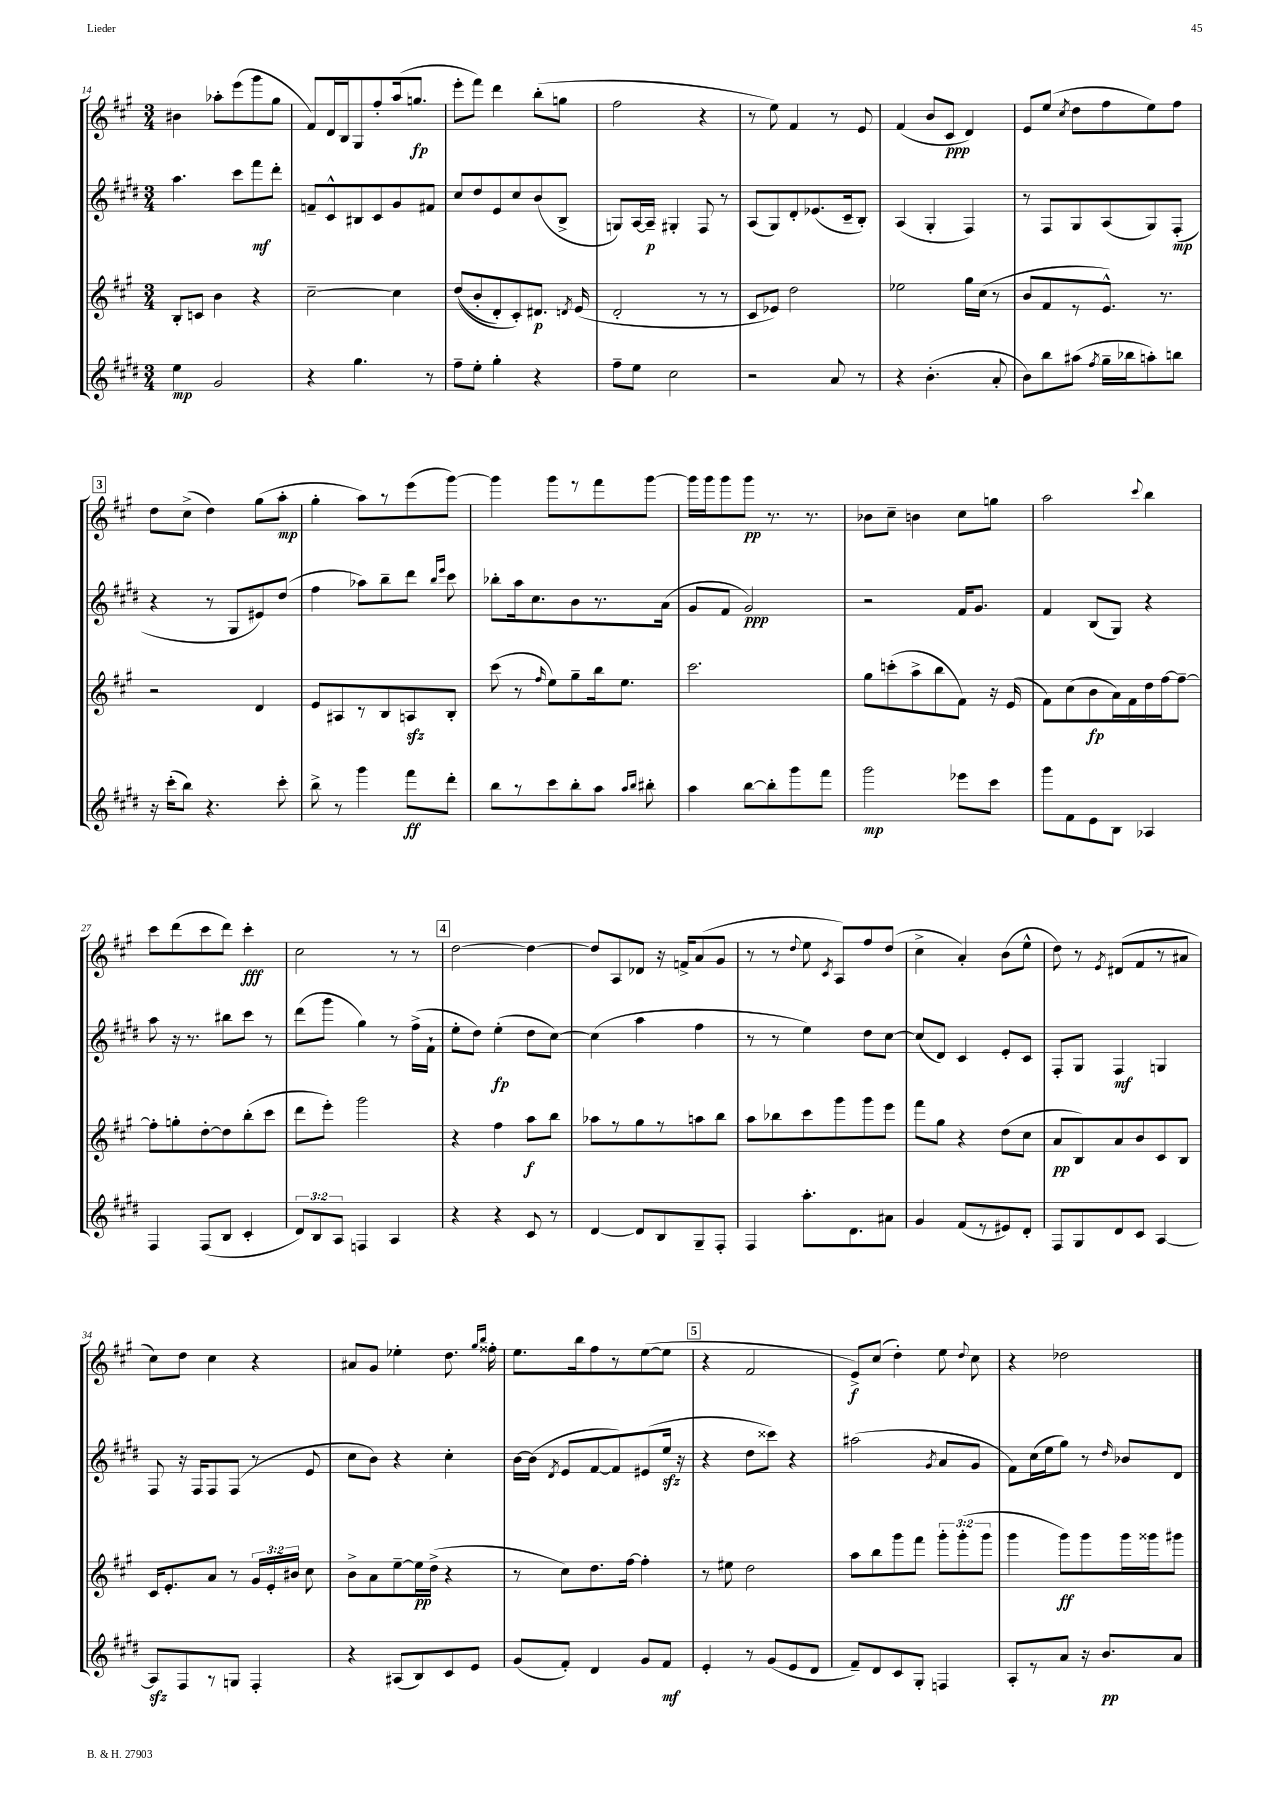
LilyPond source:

<<
\new StaffGroup <<
\new Staff = "s0" {
    \clef treble \key a \major \numericTimeSignature \time 3/4
    \autoBeamOff bis'4 aes''8[-. e'''8( gis'''8 gis''8] |
    fis'8[) d'16 b16 gis8 fis''8-. a''16( g''8.]\fp |
    e'''8[-. fis'''8]) d'''4 b''8[-.( g''8] |
    fis''2 r4 |
    r8 e''8) fis'4 r8 e'8 |
    fis'4( b'8[ cis'8]\ppp d'4) |
    e'8[ e''8]( \acciaccatura { cis''8 } d''8[ fis''8 e''8) fis''8] |
    \mark \markup { \box "3" } d''8[ cis''8]->( d''4) gis''8[( a''8]-.\mp |
    gis''4-. a''8[) r8 e'''8( gis'''8]~) |
    gis'''4 gis'''8[ r8 fis'''8 gis'''8]~ |
    gis'''16[ gis'''16 gis'''8 gis'''8]\pp r8. r8. |
    bes'8[ cis''8]-- b'4 cis''8[ g''8] |
    a''2 \appoggiatura { cis'''8 } b''4 |
    cis'''8[ d'''8( cis'''8 d'''8]) cis'''4-.\fff |
    cis''2 r8 r8 |
    \mark \markup { \box "4" } d''2~ d''4~ |
    d''8[ a8 des'8] r16 f'16[-> a'8( gis'8] |
    r8 r8 \appoggiatura { d''8 } e''8 \acciaccatura { cis'8 } a8[) fis''8 d''8]( |
    cis''4-> a'4-.) b'8[( e''8]-^ |
    d''8) r8 \acciaccatura { e'8 } dis'8[( fis'8 r8 ais'8] |
    cis''8[) d''8] cis''4 r4 |
    ais'8[ gis'8] ees''4-. d''8. \grace { gis''16[ b''16] } fisis''16-. |
    e''8.[ b''16 fis''8 r8 e''8~( e''8] |
    \mark \markup { \box "5" } r4 fis'2 |
    e'8[->\f) cis''8]( d''4-.) e''8 \appoggiatura { d''8 } cis''8 |
    r4 des''2 \bar "|." |
}
\new Staff = "s1" {
    \clef treble \key e \major \numericTimeSignature \time 3/4
    \autoBeamOff a''4. cis'''8[ fis'''8\mf dis'''8]-. |
    f'8[-- cis'8-^ bis8 cis'8 gis'8 fis'8] |
    cis''8[ dis''8 e'8 cis''8 b'8( b8]-> |
    g8[) a16~ a16]--\p gis4-. fis8 r8 |
    a8[( gis8) dis'8-. ees'8.( cis'16-- b8]-.) |
    a4( gis4-. fis4) |
    r8 fis8[ gis8 a8( gis8) fis8]-.\mp( |
    \mark \markup { \box "3" } r4 r8 gis8[ eis'8) dis''8]( |
    fis''4 aes''8[) b''8-- dis'''8] \grace { b''16[ e'''16] } cis'''8 |
    bes''8[-. a''16 cis''8. b'8 r8. a'16]( |
    gis'8[ fis'8] gis'2\ppp) |
    r2 fis'16[ gis'8.] |
    fis'4 b8[( gis8]) r4 |
    a''8 r16 r8. bis''8[ cis'''8] r8 |
    dis'''8[( gis'''8] gis''4) r8 fis''16[->( fis'16]-! |
    \mark \markup { \box "4" } e''8[-. dis''8]) e''4-.\fp( dis''8[ cis''8]~) |
    cis''4( a''4 fis''4 |
    r8 r8 e''4) dis''8[ cis''8]~ |
    cis''8[( dis'8]) cis'4 e'8[-. cis'8] |
    fis8[-. gis8] fis4\mf g4 |
    fis8 r16 fis16[ fis8 fis8]( r8 e'8 |
    cis''8[ b'8]) r4 cis''4-. |
    b'16[~ b'16]( \acciaccatura { dis'8 } e'8[ fis'8~ fis'8) eis'8( e''16]\sfz r16 |
    \mark \markup { \box "5" } r4 dis''8[ cisis'''8]) r4 |
    ais''2( \acciaccatura { gis'8 } a'8[ gis'8] |
    fis'8[) cis''16( e''16 gis''8]) r8 \grace { dis''16 } bes'8[ dis'8] \bar "|." |
}
\new Staff = "s2" {
    \clef treble \key a \major \numericTimeSignature \time 3/4 \override Staff.TupletNumber.text = #tuplet-number::calc-fraction-text
    \autoBeamOff b8[-. c'8] b'4 r4 |
    cis''2~-- cis''4 |
    d''8[(\( b'8-. d'8-.) cis'8-.\) dis'8.]\p \acciaccatura { d'8 } e'16( |
    d'2-. r8 r8 |
    cis'8[ ees'8]) d''2 |
    ees''2 gis''16[ cis''16]( r8 |
    b'8[ fis'8 r8 e'8.]-^) r8. |
    \mark \markup { \box "3" } r2 d'4 |
    e'8[ ais8 r8 b8 a8\sfz b8]-. |
    cis'''8( r8 \grace { fis''16 } e''8[) gis''8-- b''16 e''8.] |
    cis'''2. |
    gis''8[ c'''8-.( a''8-> b''8 fis'8]) r16 e'16( |
    fis'8[) cis''8( b'8\fp a'16) fis'16 d''16 fis''16~ fis''8]~-- |
    fis''8[-. g''8-. d''8~-. d''8 b''8-.( cis'''8] |
    d'''8[ e'''8]-.) gis'''2 |
    \mark \markup { \box "4" } r4 fis''4 a''8[\f b''8] |
    aes''8[ r8 gis''8 r8 a''8 b''8] |
    a''8[ bes''8 cis'''8 gis'''8 gis'''8 e'''8] |
    fis'''8[ gis''8] r4 d''8[( cis''8] |
    a'8[\pp b8) a'8 b'8 cis'8 b8] |
    cis'16[ e'8.-. a'8] r8 \tuplet 3/2 { gis'16[ e'16-. bis'16] } cis''8 |
    b'8[-> a'8 e''8~-- e''16\pp d''16]->( r4 |
    r8 cis''8[) d''8. fis''16]~ fis''4-. |
    \mark \markup { \box "5" } r8 eis''8 d''2 |
    a''8[ b''8 gis'''8 fis'''8] \tuplet 3/2 { gis'''8[-. gis'''8-.( gis'''8] } |
    gis'''4 gis'''8[\ff) gis'''8 gis'''16 gisis'''16 gis'''8] \bar "|." |
}
\new Staff = "s3" {
    \clef treble \key e \major \numericTimeSignature \time 3/4 \override Staff.TupletNumber.text = #tuplet-number::calc-fraction-text
    \autoBeamOff e''4\mp gis'2 |
    r4 gis''4. r8 |
    fis''8[-- e''8]-. gis''4-. r4 |
    fis''8[-- e''8] cis''2 |
    r2 a'8 r8 |
    r4 b'4.-.( a'8-. |
    b'8[) b''8 ais''8]( \acciaccatura { fis''8 } gis''16[-- bes''16 a''8-.) b''8] |
    \mark \markup { \box "3" } r16 cis'''16[-.( b''8]) r4. cis'''8-. |
    b''8-> r8 gis'''4 fis'''8[\ff dis'''8]-. |
    b''8[ r8 cis'''8 b''8-. a''8] \grace { a''16[ b''16] } bis''8-. |
    a''4 b''8[~ b''8-. gis'''8 fis'''8] |
    gis'''2\mp ees'''8[ cis'''8] |
    gis'''8[ fis'8 e'8 b8] aes4 |
    fis4 fis8[( b8] cis'4-. |
    \tuplet 3/2 { dis'8[) b8 a8] } f4 a4 |
    \mark \markup { \box "4" } r4 r4 cis'8 r8 |
    dis'4~ dis'8[ b8 gis8-- fis8]-. |
    fis4 a''8.[-. dis'8. ais'8] |
    gis'4 fis'8[( r8 eis'8) dis'8]-. |
    fis8[ gis8 dis'8 cis'8] a4~ |
    a8[\sfz fis8 r8 g8] fis4-. |
    r4 ais8[( b8) cis'8 e'8] |
    gis'8[( fis'8]-.) dis'4 gis'8[ fis'8]\mf |
    \mark \markup { \box "5" } e'4-. r8 gis'8[( e'8 dis'8] |
    fis'8[--) dis'8 cis'8 gis8]-. f4 |
    a8[-. r8 a'8] r16 b'8.[\pp a'8] \bar "|." |
}
>>
>>
\layout { \context { \Score currentBarNumber = #14 } }
